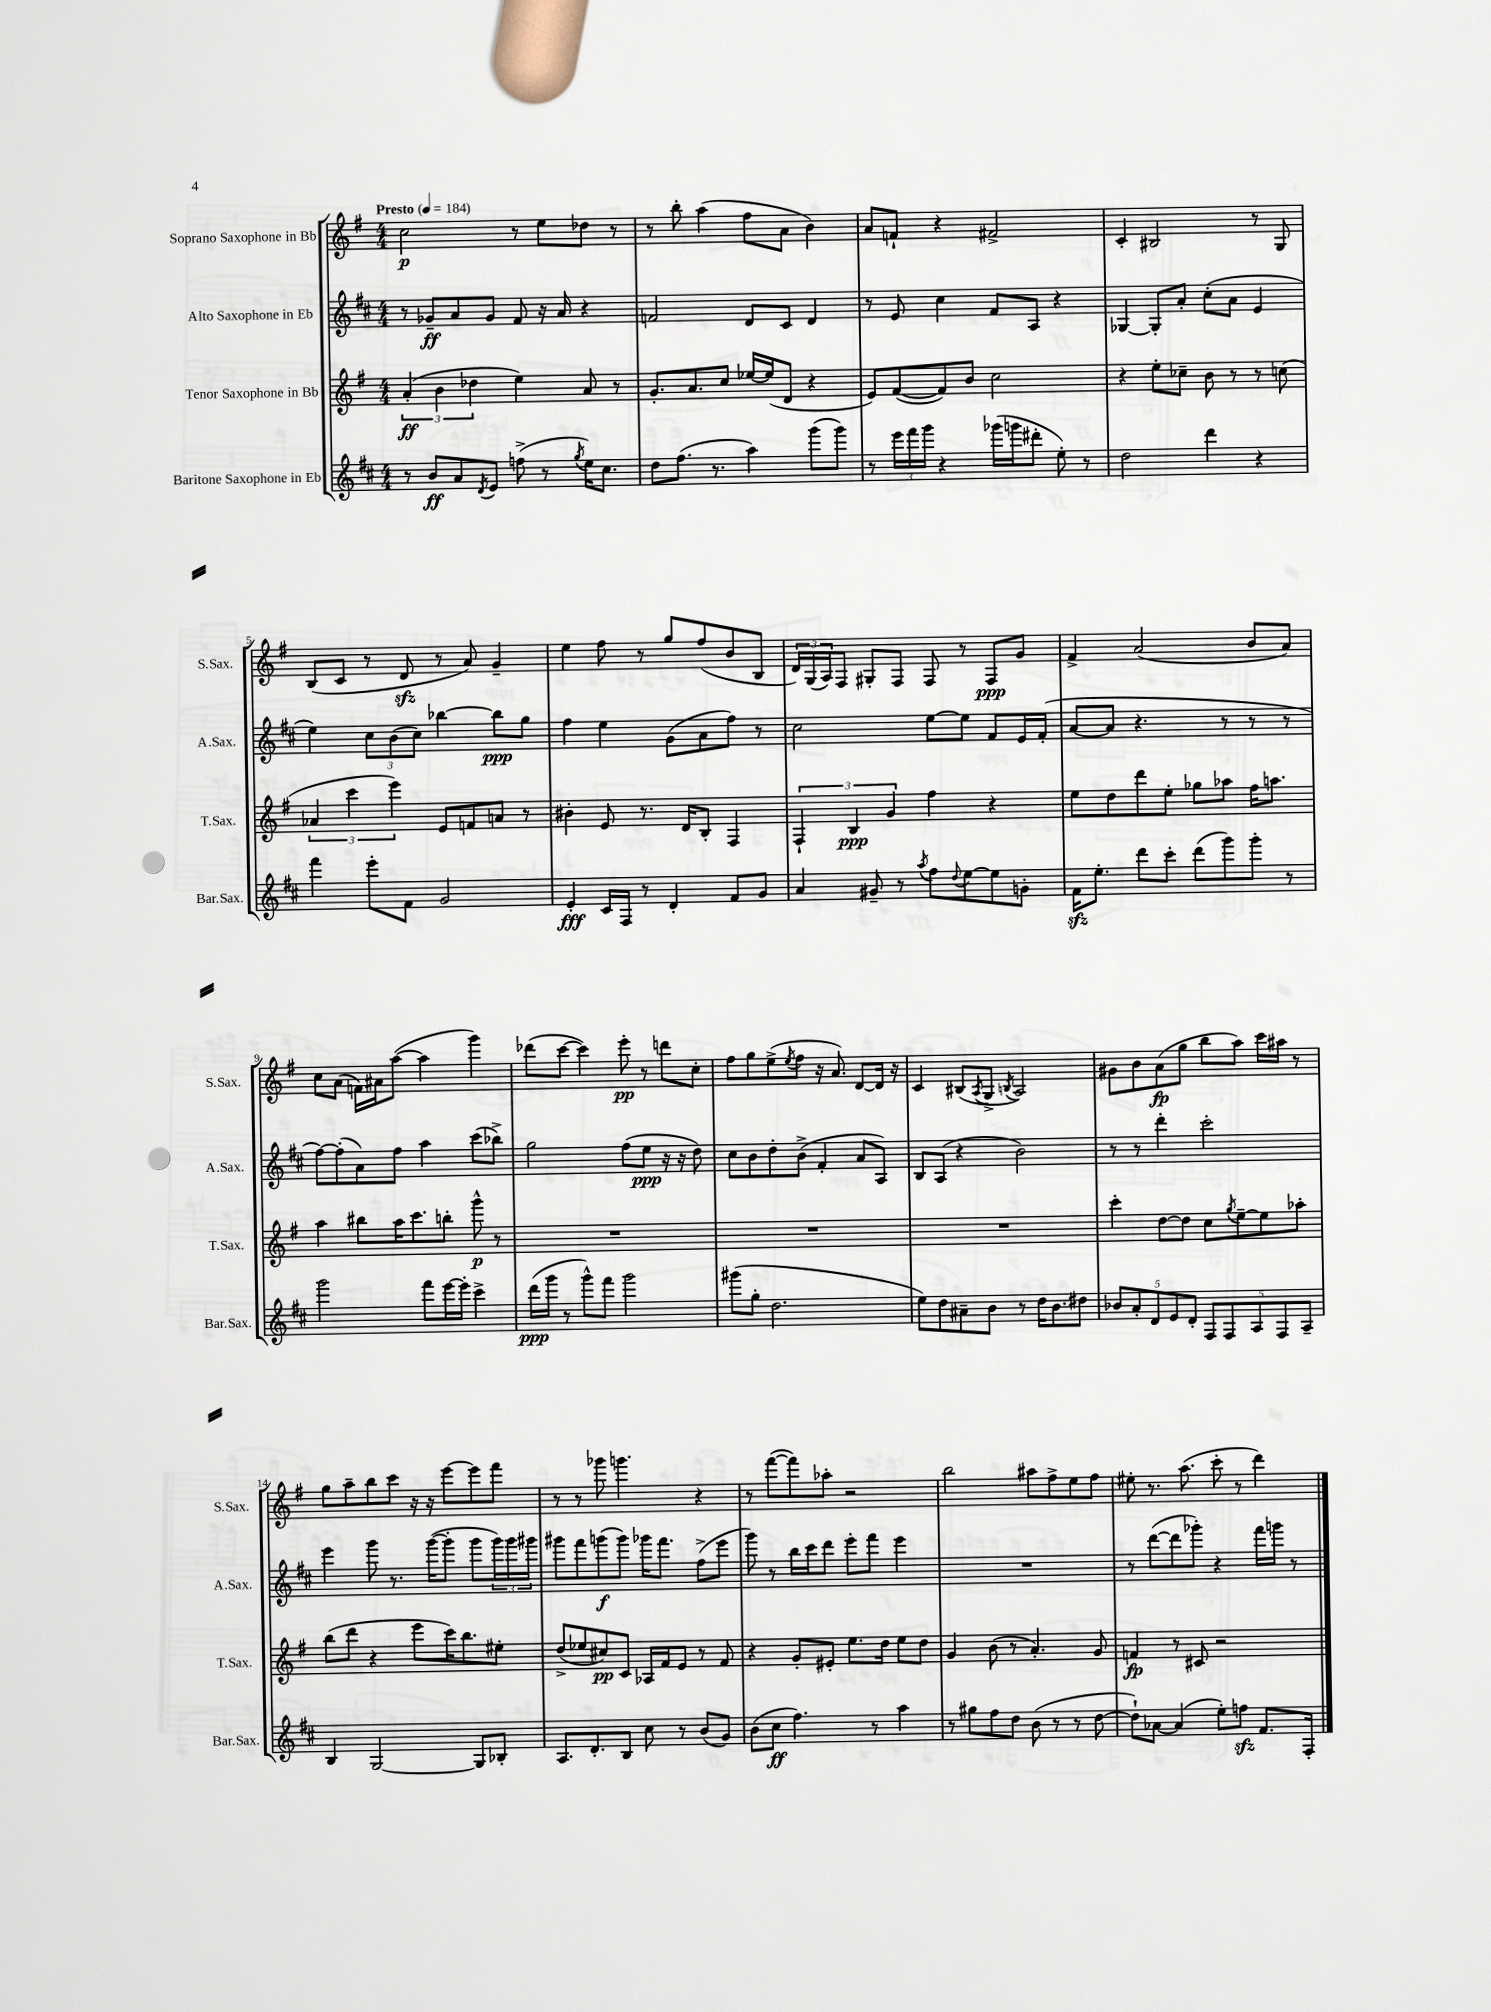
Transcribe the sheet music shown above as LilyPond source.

<<
\new StaffGroup <<
\new Staff = "s0" \with { instrumentName = "Soprano Saxophone in Bb" shortInstrumentName = "S.Sax." } {
    \clef treble \key g \major \numericTimeSignature \time 4/4 \tempo "Presto" 4 = 184
    c''2\p r8 e''8 des''8 r8 |
    r8 b''8-. a''4( fis''8 a'8 b'4) |
    a'8 f'8-! r4 fis'2-> |
    c'4-. bis2 r8 g8 |
    b8( c'8 r8 d'8\sfz r8 a'8) g'4-- |
    e''4 fis''8 r8 g''8 fis''8( b'8 b8 |
    \tuplet 3/2 { d'16) g16( a16) } fis8 gis8-. fis8 fis8 r8 fis8\ppp g'8 |
    fis'4-> a'2( b'8 a'8) |
    c''8 a'8( f'16) ais'16 a''8~( a''4 g'''4) |
    des'''8( c'''8~ c'''4) e'''8-.\pp r8 d'''8 c''8-. |
    fis''8 g''8 e''8->( \acciaccatura { e''8 } fis''8 r16 a'8.) d'8~ d'16 r16 |
    c'4 bis8( \acciaccatura { a8 } g8-> \acciaccatura { b8 } a2) |
    gis'8 b'8 a'8\fp( g''8 b''8 a''8) c'''16 ais''16 r8 |
    g''8 a''8-- b''8 c'''8 r16 r16 e'''8~ e'''8 fis'''8 |
    r8 r8 ges'''8 g'''4. r4 |
    r8 fis'''8~( fis'''8) aes''8-. r2 |
    b''2 ais''8 fis''8-> e''8 fis''8 |
    eis''8-. r8. a''8.( c'''8-. r8 d'''4) \bar "|." |
}
\new Staff = "s1" \with { instrumentName = "Alto Saxophone in Eb" shortInstrumentName = "A.Sax." } {
    \clef treble \key d \major \numericTimeSignature \time 4/4
    r8 ges'8--\ff a'8 ges'8 fis'8 r16 a'16 r4 |
    f'2 d'8 cis'8 d'4 |
    r8 e'8 cis''4 fis'8 a8 r4 |
    ges4~ ges8-. a'8-. cis''8-.( a'8 e'4 |
    e''4) \tuplet 3/2 { cis''8 b'8( cis''8) } bes''4~ bes''8\ppp g''8 |
    fis''4 e''4 g'8( a'8 fis''8) r8 |
    cis''2 e''8~ e''8 fis'8 e'16 fis'16-.( |
    a'8~ a'8 r4. r8 r8 r8 |
    fis''8~) fis''8-.( a'8) fis''8 a''4 cis'''8( bes''8->) |
    g''2 fis''8( e''8\ppp r16 r16 d''8) |
    cis''8 b'8 d''8-. b'8->( fis'4-. a'8 a8) |
    b8 a8( r4 b'2) |
    r8 r8 d'''4-. cis'''2-. |
    e'''4 g'''8 r8. g'''16~( g'''8-. g'''8 \tuplet 3/2 { g'''16) g'''16 gis'''16 } |
    gis'''8 fis'''8 g'''8\f( g'''8) ges'''16 fis'''8. fis''8->( e'''8 |
    g'''8) r8 b''16 cis'''16 d'''8 e'''8-. fis'''8 e'''4 |
    R1 |
    r8 d'''8~( d'''8 ges'''8-.) r4 fis'''16 g'''16 r8 \bar "|." |
}
\new Staff = "s2" \with { instrumentName = "Tenor Saxophone in Bb" shortInstrumentName = "T.Sax." } {
    \clef treble \key g \major \numericTimeSignature \time 4/4
    \tuplet 3/2 { a'4-.\ff( b'4 des''4 } e''4) a'8 r8 |
    g'8.-. a'8. c''8 ees''16~ ees''16( d'8 r4 |
    e'8) fis'8~( fis'8) b'8 c''2 |
    r4 e''8-. ces''8-- b'8 r8 r8 c''8( |
    \tuplet 3/2 { aes'4 c'''4 e'''4) } e'8 f'8 a'8 r8 |
    bis'4-. e'8 r8. d'16 b8-. fis4 |
    \tuplet 3/2 { fis4-! b4\ppp g'4 } fis''4 r4 |
    e''8 d''8 d'''8 e''8-. ges''8 aes''8 fis''16 a''8. |
    a''4 bis''8 a''16 c'''8. b''8-. g'''8-^\p r8 |
    R1 |
    R1 |
    R1 |
    c'''4-. d''8~ d''8 c''8 \acciaccatura { g''8 } e''8~-- e''8 aes''8-. |
    b''8( d'''8 r4 e'''8 c'''16) b''8. eis''8-. |
    d''8->( ees''8 cis''8\pp) c'8 aes16 fis'16 e'8 r8 fis'8 |
    r4 g'8-. eis'8-. e''8. d''16 e''8 d''8 |
    g'4 b'8( r8 a'4.-.) g'8 |
    f'4\fp r8 cis'8 r2 \bar "|." |
}
\new Staff = "s3" \with { instrumentName = "Baritone Saxophone in Eb" shortInstrumentName = "Bar.Sax." } {
    \clef treble \key d \major \numericTimeSignature \time 4/4
    r8 b'8\ff a'8 \acciaccatura { d'8 } e'8 f''8->( r8 \acciaccatura { g''8 } e''16) cis''8. |
    d''8 fis''8.( r8. a''4) g'''8( g'''8) |
    r8 \tuplet 3/2 { e'''16 fis'''16 g'''16 } r4 ges'''16( g'''16 dis'''8-. e''8-.) r8 |
    d''2 d'''4 r4 |
    fis'''4 e'''8-. fis'8 g'2 |
    e'4-.\fff cis'16 fis16 r8 d'4-. fis'8 g'8 |
    a'4 gis'8-- r8 \acciaccatura { a''8 } fis''8 \appoggiatura { d''8 } e''8~ e''8 g'8-. |
    fis'16\sfz e''8.-. d'''8 cis'''8-. d'''8( g'''8) g'''8-. r8 |
    g'''2 fis'''8 e'''16~ e'''16-. cis'''4-> |
    d'''16\ppp( g'''16 r8 g'''8-^) fis'''8 g'''2 |
    gis'''8( g''8-. d''2. |
    e''8) d''8 ais'8-- b'8 r8 d''16 b'8. dis''8 |
    \tuplet 5/4 { bes'8 a'8-. d'8 e'8 d'8-. } \tuplet 5/4 { fis8 fis8 a8 fis8 a8-- } |
    b4 g2~ g8 bes8-. |
    a8. d'8.-. b8 cis''8 r8 b'8( g'8) |
    b'8( cis''8\ff fis''4.) r8 a''4 |
    r8 gis''8 fis''8 d''8 b'8( r8 r8 d''8~ |
    d''8-!) aes'8~ aes'4( e''8-.) f''8\sfz fis'8. fis16-. \bar "|." |
}
>>
>>
